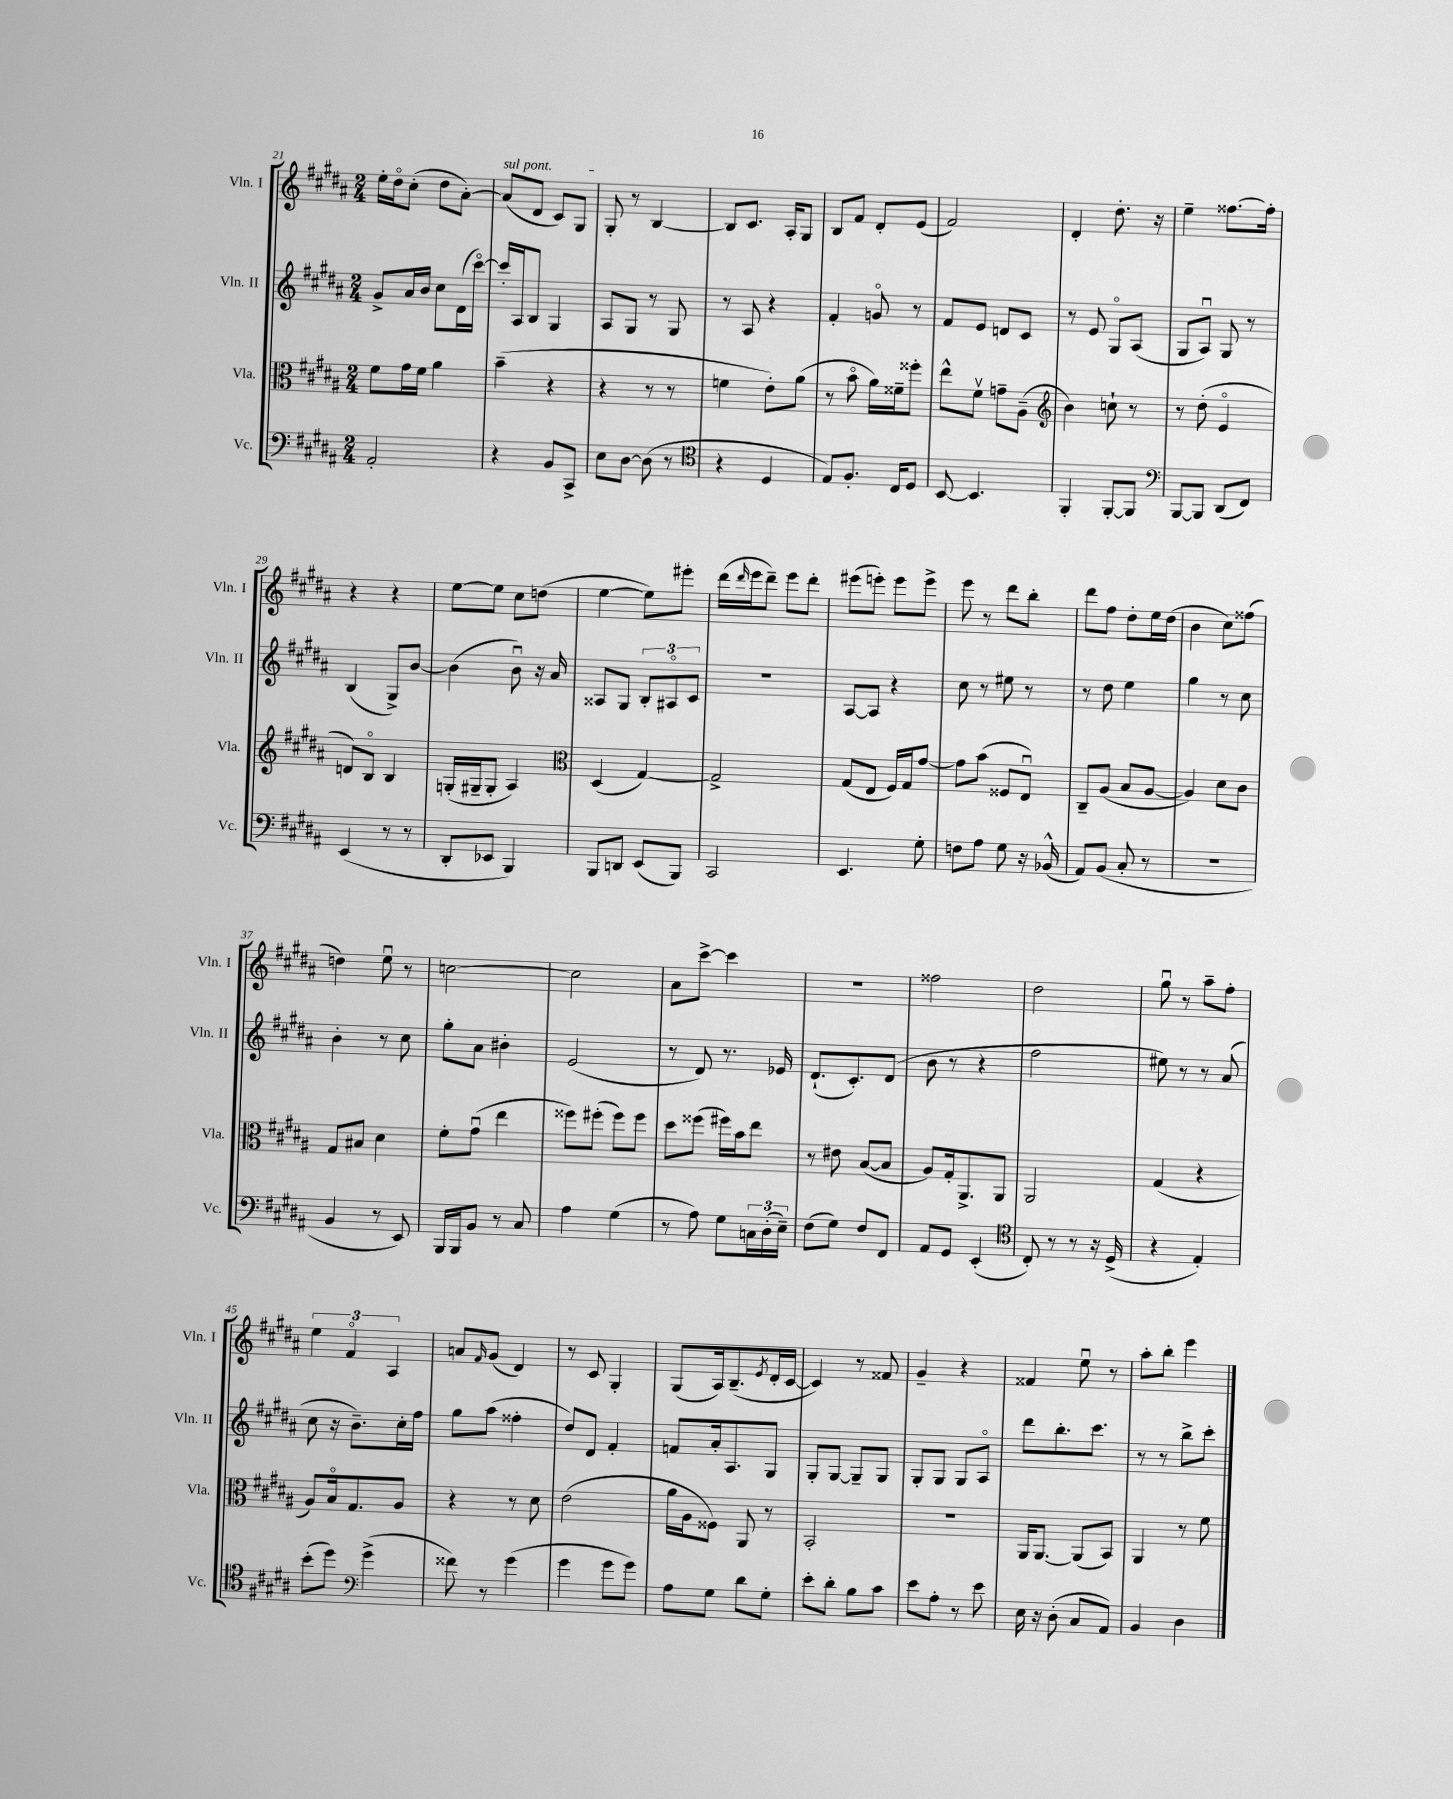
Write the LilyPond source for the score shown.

<<
\new StaffGroup <<
\new Staff = "s0" \with { instrumentName = "Vln. I" shortInstrumentName = "Vln. I" } {
    \clef treble \key b \major \numericTimeSignature \time 2/4
    e''16-. dis''16\flageolet cis''8-.( dis''8 ais'8~-.) |
    \once \override TextSpanner.bound-details.left.text = \markup { \italic "sul pont." } ais'8\startTextSpan( dis'8 cis'8) gis8 |
    gis8-.\stopTextSpan r8 b4~ |
    b8 cis'8. ais16-. gis8 |
    b8 fis'8 dis'8-. e'8( |
    fis'2) |
    dis'4-. dis''8.-. r16 |
    e''4-- fisis''8.~ fisis''16-. |
    r4 r4 |
    e''8~ e''8 cis''8 d''8( |
    e''4~ e''8) eis'''8-. |
    dis'''16( \grace { dis'''16 } e'''16 dis'''8--) e'''8 dis'''8-. |
    eis'''8( e'''8-.) e'''8 e'''8-> |
    e'''8 r8 dis'''8 b''8-. |
    dis'''8 fis''8 dis''8-. e''16 dis''16( |
    b'4 cis''8) fisis''8( |
    d''4) e''8\downbow r8 |
    c''2~ |
    c''2 |
    ais'8 cis'''8~-> cis'''4 |
    r2 |
    fisis''2 |
    dis''2 |
    gis''8\downbow r8 ais''8-- fis''8-. |
    \tuplet 3/2 { e''4 fis'4\flageolet ais4 } |
    a'8 \grace { fis'16 } gis'8( dis'4) |
    r8 cis'8 gis4-. |
    gis8( ais16) b8.--( \acciaccatura { e'8 } dis'16-. cis'16~ |
    cis'4) r8 fisis'8 |
    gis'4-- r4 |
    fisis'4 e''8\downbow r8 |
    ais''8-. b''8-. e'''4 \bar "|." |
}
\new Staff = "s1" \with { instrumentName = "Vln. II" shortInstrumentName = "Vln. II" } {
    \clef treble \key b \major \numericTimeSignature \time 2/4
    gis'8-> ais'16 b'16 cis''8 dis'16( cis'''16~\flageolet) |
    cis'''16-. ais16 b8 gis4 |
    ais8 gis8 r8 gis8 |
    r8 ais8 r4 |
    fis'4-. g'8\flageolet r8 |
    fis'8 e'8 d'8 cis'8 |
    r8 e'8 gis8\flageolet ais8( |
    gis8 ais8\downbow) gis8 r8 |
    b4( gis8->) b'8~ |
    b'4( b'8\downbow) r16 ais'16 |
    aisis8 gis8 \tuplet 3/2 { b8-. ais8\flageolet cis'8 } |
    R2 |
    ais8~ ais8 r4 |
    cis''8 r8 eis''8 r8 |
    r8 dis''8 e''4 |
    gis''4 r8 cis''8 |
    b'4-. r8 cis''8 |
    gis''8-. ais'8 bis'4-. |
    e'2( |
    r8 dis'8) r8. ees'16 |
    dis'8.-!( cis'8.-.) dis'8( |
    b'8 r8 r4 |
    fis''2 |
    eis''8) r8 r8 ais'8( |
    cis''8 r16 b'8.--) cis''16-. fis''16 |
    gis''8 ais''8( fisis''4-. |
    dis''8) dis'8 fis'4-. |
    f'8 ais'16-. ais8. gis8 |
    gis8-. gis8~ gis8-- gis8 |
    gis8-. gis8 gis8 ais8\flageolet |
    dis'''8 b''8.-. cis'''8. |
    r8 r8 b''8-> cis'''8-. \bar "|." |
}
\new Staff = "s2" \with { instrumentName = "Vla." shortInstrumentName = "Vla." } {
    \clef alto \key b \major \numericTimeSignature \time 2/4
    fis'8 gis'16 fis'16 ais'4 |
    b'4--( r4 |
    r4 r8 r8 |
    f'4 e'8-.) ais'8( |
    r8 b'8\flageolet ais'16) fisis'16-- fisis''8-. |
    e''8-^ fis'8\upbow g'8-- ais8--( |
    \clef treble b'4) c''8-! r8 |
    r8 dis''8-.( e'4\flageolet |
    d'8) b8\flageolet b4 |
    g16-.( gis16-- gis8-. ais4) |
    \clef alto dis4( gis4~) |
    gis2-> |
    gis8( e8 fis16) gis16 gis'8~ |
    gis'8 b'8( fisis8 e8\downbow) |
    cis8-- ais8( b8 ais8~ |
    ais4) dis'8 cis'8 |
    gis8 bis8 dis'4 |
    fis'8-. gis'8\downbow( e''4 |
    fisis''8) fis''8-.( fis''8) fis''8 |
    dis''8 fisis''8( fis''16) b'16 e''8 |
    r8 eis'8 b8~( b8 |
    ais8) gis16-. ais,8.-> ais,8 |
    ais,2 |
    gis4( r4 |
    ais8) b16\flageolet gis8. ais8 |
    r4 r8 dis'8 |
    e'2( |
    ais'16 ais16 fisis8) ais,8 r8 |
    b,2-. |
    r2 |
    ais,16 ais,8.~ ais,8( b,8) |
    ais,4 r8 fis'8 \bar "|." |
}
\new Staff = "s3" \with { instrumentName = "Vc." shortInstrumentName = "Vc." } {
    \clef bass \key b \major \numericTimeSignature \time 2/4
    ais,2-. |
    r4 b,8 cis,8-> |
    e8 dis8~ dis8( r8 |
    \clef tenor r4 dis4 |
    e8) fis8.-. cis16 dis8 |
    b,8~ b,4. |
    fis,4-. fis,8~-. fis,8 |
    \clef bass b,,8~ b,,8 dis,8( fis,8) |
    e,4( r8 r8 |
    dis,8-. ees,8 b,,4) |
    b,,8 d,8 e,8( b,,8) |
    cis,2 |
    e,4. gis8-. |
    f8 ais8 gis8 r16 bes,16-^( |
    ais,8) b,8( cis8-. r8 |
    R2 |
    b,4 r8 e,8) |
    b,,16 b,,16 b,8 r8 cis8 |
    ais4 gis4( |
    r8 ais8) gis8 \tuplet 3/2 { c16 dis16-.( e16--) } |
    fis8( gis8) fis8 fis,8 |
    ais,8 gis,8 e,4-.( |
    \clef tenor cis8-.) r8 r8 r16 dis16->( |
    r4 e4-.) |
    b'8-.( dis''8) \clef bass gis'4->( |
    fisis'8) r8 gis'4( |
    gis'4 gis'8 gis'8) |
    ais8 gis8 dis'8 gis8-. |
    e'8-. dis'8-. b8 cis'8 |
    e'8 ais8-. r8 e'8 |
    e16 r16 dis8-.( cis8 ais,8) |
    b,4 dis4 \bar "|." |
}
>>
>>
\layout { \context { \Score currentBarNumber = #21 } }
